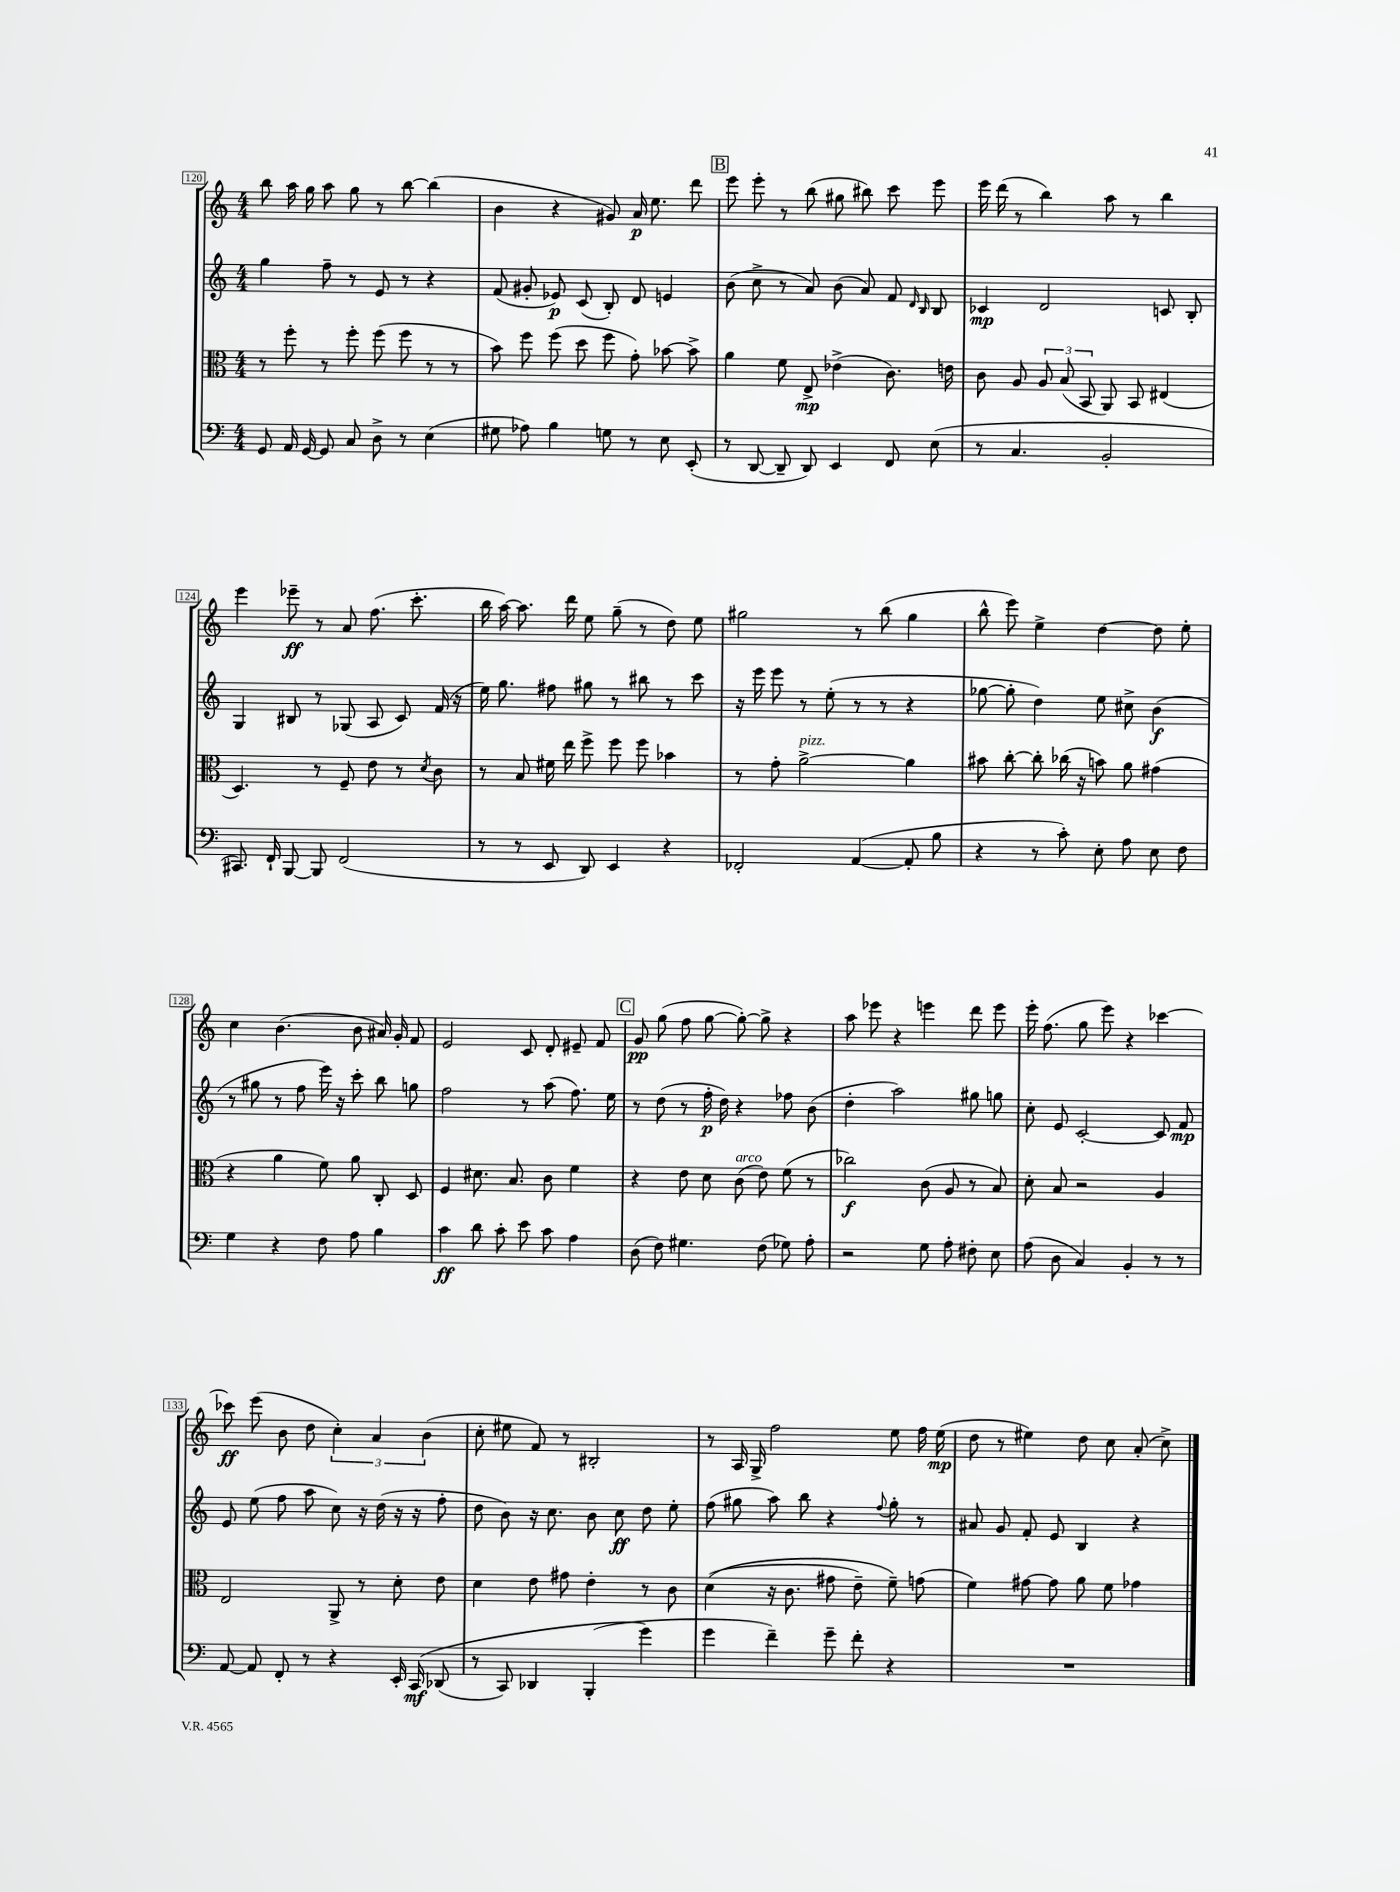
<<
\new StaffGroup <<
\new Staff = "s0" {
    \clef treble \key c \major \numericTimeSignature \time 4/4
    \autoBeamOff b''8 a''16 g''16 a''8 g''8 r8 b''8~ b''4( |
    b'4 r4 gis'8) a'16\p e''8. d'''8 |
    \mark \markup { \box "B" } e'''8 e'''8-. r8 b''8( gis''8 bis''8) c'''8 e'''8 |
    e'''16 d'''16( r8 b''4) a''8 r8 b''4 |
    e'''4 ees'''8--\ff r8 a'8 f''8.( c'''8.-. |
    b''16 a''16~) a''8. d'''16 e''8 g''8--( r8 d''8) e''8 |
    gis''2 r8 b''8( gis''4 |
    b''8-^ e'''8) e''4-> d''4~ d''8 e''8-. |
    c''4 b'4.( b'8 ais'16) g'16-. f'8 |
    e'2 c'8 d'8-. eis'8-- f'8 |
    \mark \markup { \box "C" } g'8\pp g''8( f''8 g''8~ g''8~-.) g''8-> r4 |
    a''8 ees'''8 r4 e'''4 d'''8 e'''8 |
    e'''16-. f''8.( g''8 e'''8) r4 ces'''4~ |
    ces'''8\ff e'''8( b'8 d''8 \tuplet 3/2 { c''4-.) a'4 b'4( } |
    c''8-. eis''8 f'8) r8 bis2-. |
    r8 a16 g16-> f''2 e''8 f''16 e''16\mp( |
    d''8 r8 eis''4) d''8 c''8 a'8-.( c''8->) \bar "|." |
}
\new Staff = "s1" {
    \clef treble \key c \major \numericTimeSignature \time 4/4
    \autoBeamOff g''4 f''8-- r8 e'8 r8 r4 |
    f'8( gis'8-. ees'8\p) c'8( b8-.) d'8 e'4 |
    \mark \markup { \box "B" } b'8( c''8-> r8 a'8) b'8( a'8) f'8 \grace { d'16 b16 } b8 |
    ces'4\mp d'2 c'8 b8-. |
    g4 bis8 r8 ges8( a8 c'8) f'16( r16 |
    e''16) g''8. fis''8 gis''8 r8 bis''8 r8 c'''8 |
    r16 e'''16 e'''8 r8 e''8-.( r8 r8 r4 |
    ges''8~ ges''8-. d''4) e''8 cis''8-> b'4\f( |
    r8 gis''8 r8 f''8 e'''16) r16 c'''8-. b''8 g''8 |
    f''2 r8 a''8( f''8.) e''16 |
    \mark \markup { \box "C" } r8 d''8( r8 f''16-.\p d''16) r4 fes''8 b'8( |
    d''4-. a''2) gis''8 g''8 |
    c''8-. e'8 c'2~-. c'8 f'8\mp |
    e'8 e''8( f''8 a''8 c''8) r16 d''16( r16 r16 f''8-. |
    d''8 b'8) r16 c''8. b'8 c''8\ff d''8 e''8-. |
    f''8( gis''8 a''8) b''8 r4 \appoggiatura { f''8 } gis''8-. r8 |
    ais'8 g'8 f'8-. e'8 b4 r4 \bar "|." |
}
\new Staff = "s2" {
    \clef alto \key c \major \numericTimeSignature \time 4/4
    \autoBeamOff r8 f''8-. r8 f''8-. f''8( f''8 r8 r8 |
    b'8) f''8 f''8( d''8 f''8 g'8-.) bes'8~ bes'8-> |
    \mark \markup { \box "B" } a'4 f'8 e8->\mp ees'4->( c'8.) e'16 |
    c'8 a8 \tuplet 3/2 { a8 b8( b,8 } a,8) b,8 eis4( |
    d4.) r8 f8-- e'8 r8 \acciaccatura { d'8 } c'8 |
    r8 b8 fis'16 e''16 f''8-> f''8 f''8 bes'4 |
    r8 g'8-. a'2~->^\markup { \italic "pizz." } a'4 |
    bis'8 c''8~-. c''8-. ces''16( r16 b'8) a'8 gis'4( |
    r4 a'4 f'8) a'8 c8-. d8 |
    f4 dis'8. b8. c'8 f'4 |
    \mark \markup { \box "C" } r4 e'8 d'8 c'8^\markup { \italic "arco" }( e'8) f'8( r8 |
    ces''2\f) c'8( a8 r8 b8) |
    d'8-. b8 r2 a4 |
    e2 a,8-> r8 d'8-. e'8 |
    d'4 e'8 gis'8 e'4-. r8 c'8 |
    d'4(\( r16 c'8. gis'8 e'8--) f'8--\) g'8( |
    f'4) gis'8~ gis'8 a'8 f'8 ges'4 \bar "|." |
}
\new Staff = "s3" {
    \clef bass \key c \major \numericTimeSignature \time 4/4
    \autoBeamOff g,8 a,16 g,16~ g,8 c8 d8-> r8 e4( |
    gis8 aes8) b4 g8 r8 e8 e,8-.( |
    \mark \markup { \box "B" } r8 d,8~ d,8-- d,8) e,4 f,8 e8( |
    r8 c4. b,2-. |
    cis,8.) f,16-! b,,8~ b,,8 f,2( |
    r8 r8 e,8 d,8) e,4 r4 |
    fes,2-. a,4~( a,8-. b8 |
    r4 r8 c'8-.) e8-. a8 e8 f8 |
    g4 r4 f8 a8 b4 |
    c'4\ff d'8 c'8-. e'8 c'8 a4 |
    \mark \markup { \box "C" } d8( f8) gis4. f8( ges8) a8-. |
    r2 g8 a8-. fis8-. e8 |
    a8( d8 c4) b,4-. r8 r8 |
    a,8~ a,8 f,8-. r8 r4 e,16-. c,16\mf\( des,8( |
    r8 c,8) des,4 b,,4-.( g'4\) |
    g'4 f'4--) g'8-- f'8-. r4 |
    R1 \bar "|." |
}
>>
>>
\layout { \context { \Score currentBarNumber = #120 \override BarNumber.stencil = #(make-stencil-boxer 0.1 0.3 ly:text-interface::print) } }
